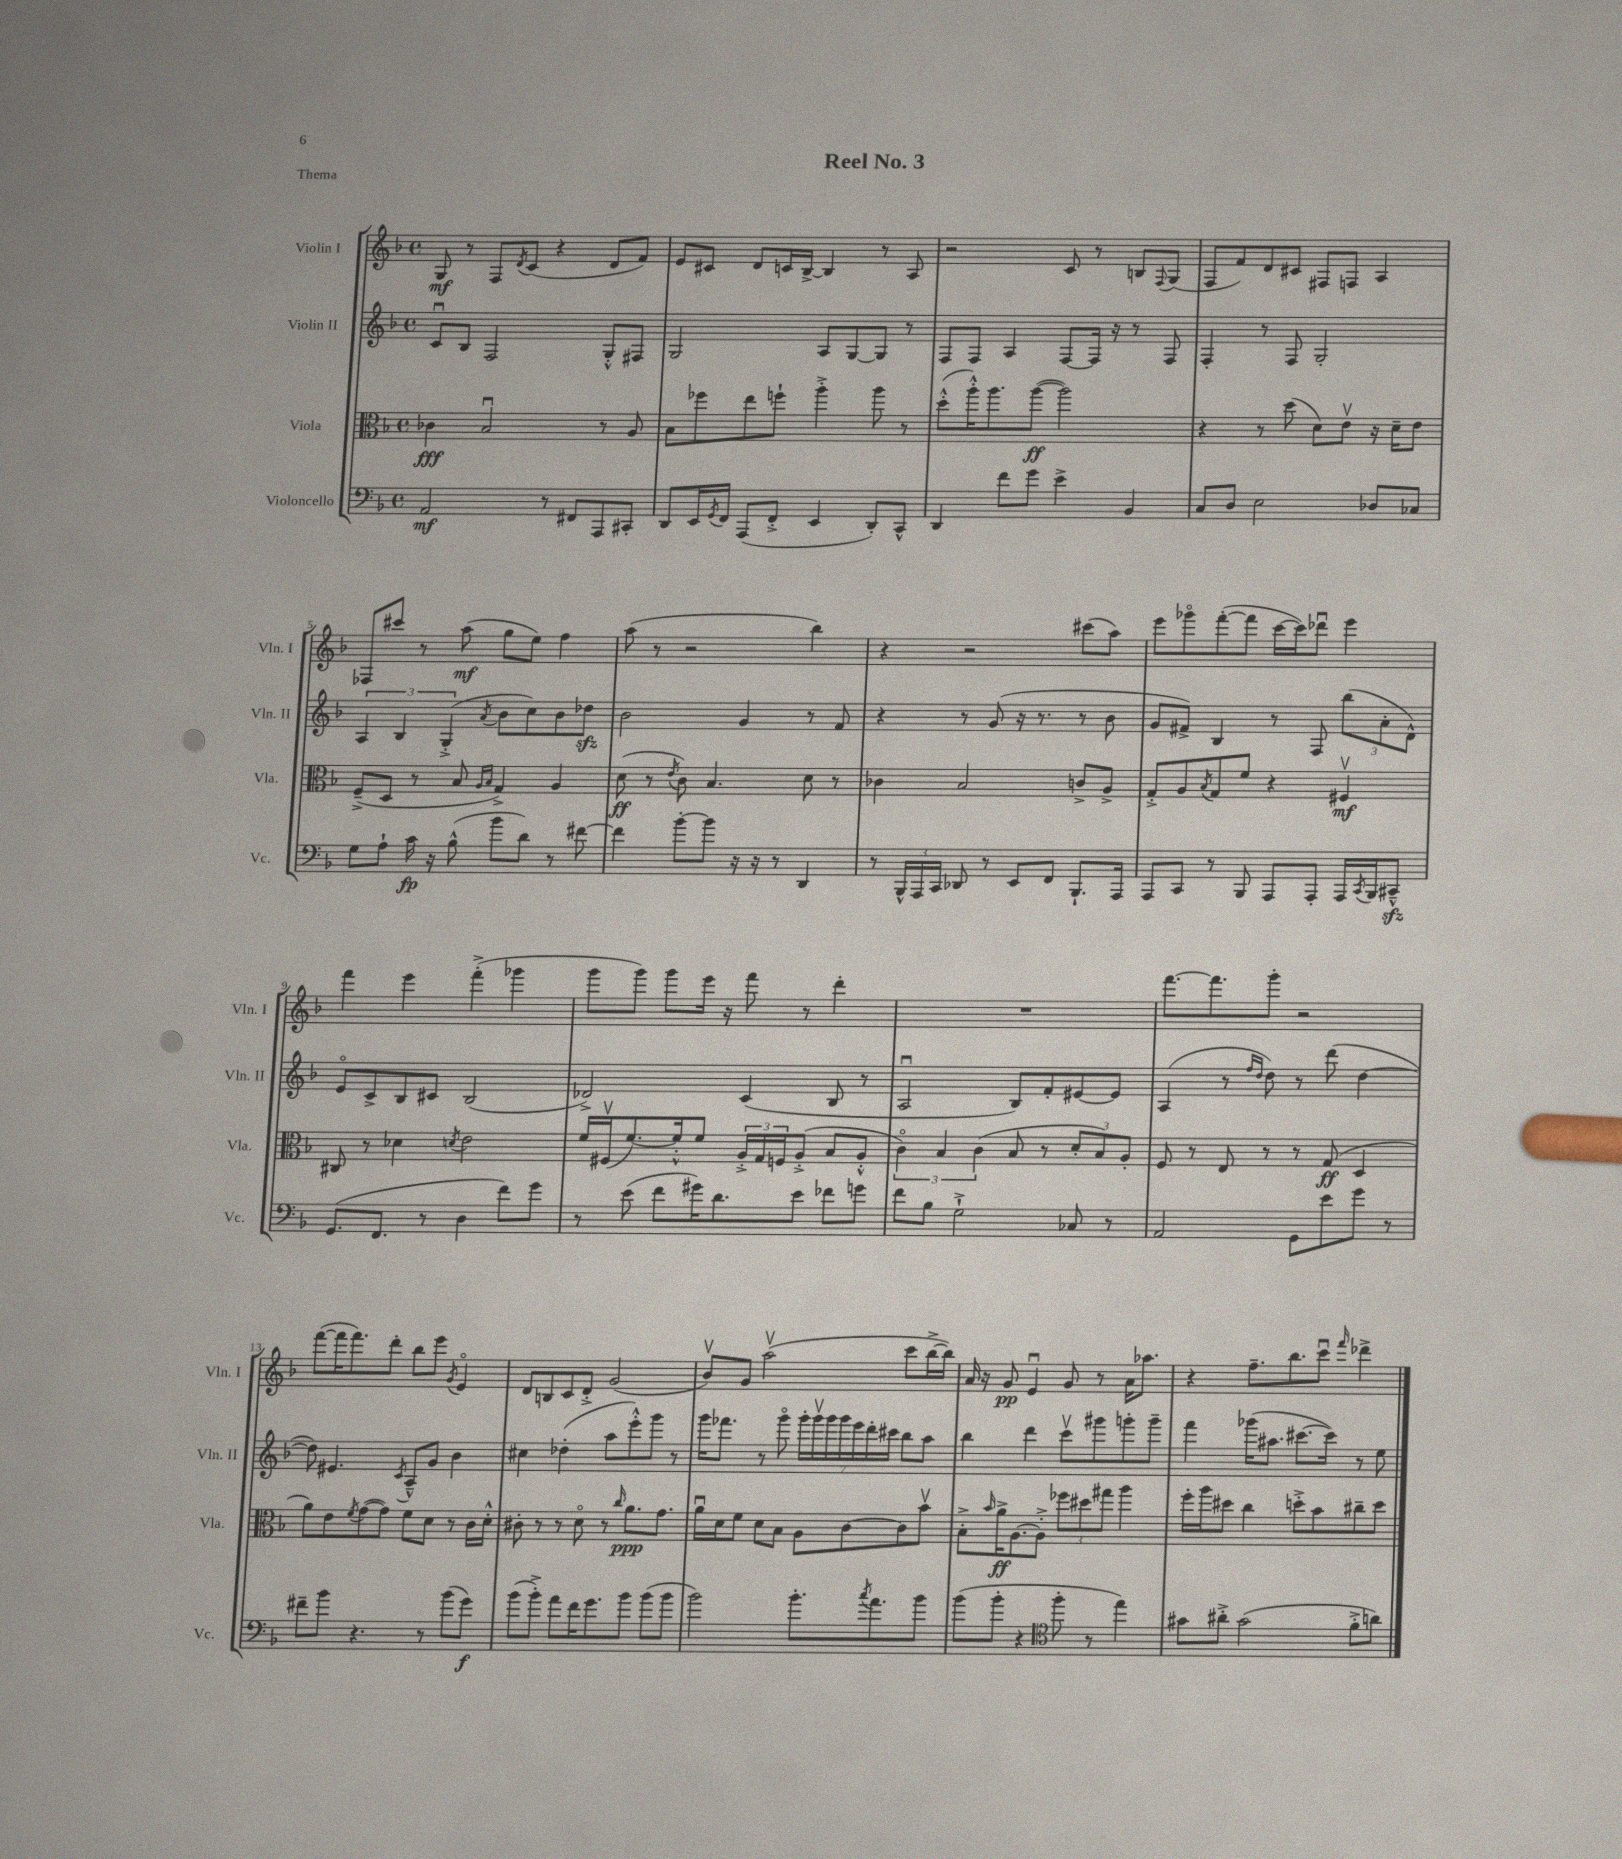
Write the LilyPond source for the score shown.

\header { title = "Reel No. 3" piece = "Thema" }
<<
\new StaffGroup <<
\new Staff = "s0" \with { instrumentName = "Violin I" shortInstrumentName = "Vln. I" } {
    \clef treble \key f \major \defaultTimeSignature \time 4/4
    g8\mf r8 f8 \acciaccatura { d'8 } c'8( r4 d'8 f'8) |
    e'8 cis'8 d'8 c'16 bes16~-> bes4 r8 a8 |
    r2 c'8 r8 b8 \appoggiatura { f8 } g8( |
    f8 f'8) d'8 cis'8 fis8 f8 a4 |
    fes8 cis'''8 r8 a''8\mf( g''8 e''8) f''4 |
    a''8( r8 r2 bes''4) |
    r4 r2 cis'''8( a''8) |
    e'''8 ges'''8\flageolet f'''8~-.( f'''8 c'''16~ c'''16) des'''8\downbow e'''4 |
    f'''4 e'''4 f'''4-.->( ges'''4 |
    g'''8 g'''8) g'''8 e'''16 r16 f'''8 r8 d'''4-. |
    R1 |
    f'''8.~ f'''8. g'''8-. r2 |
    f'''8~( f'''16 f'''8.) d'''8-. bes''8 e'''8 \acciaccatura { g'8 } e'4\flageolet |
    d'8 b8 c'8 d'8-.-> g'2( |
    bes'8\upbow) g'8 a''2\upbow( c'''8 bes''16~-> bes''16) |
    a'16 r16 g'8\pp e'4\downbow g'8 r8 a'16 aes''8. |
    r4 f''8.-- bes''8. c'''8\downbow \grace { f'''16 } des'''4-> \bar "|." |
}
\new Staff = "s1" \with { instrumentName = "Violin II" shortInstrumentName = "Vln. II" } {
    \clef treble \key f \major \defaultTimeSignature \time 4/4
    c'8\downbow bes8 f2 g8-.-^ fis8 |
    g2 a8 g8~ g8 r8 |
    f8 f8 a4 f8~ f16 r16 r8 f8 |
    f4-. r8 f8 g2-. |
    \tuplet 3/2 { a4 bes4 g4-.->( } \acciaccatura { a'8 } bes'8 c''8) bes'8 des''8\sfz |
    bes'2 g'4 r8 f'8 |
    r4 r8 g'8( r16 r8. r8 bes'8 |
    g'8 fis'8->) bes4 r8 f8 \tuplet 3/2 { bes''8( a'8-. d'8-^) } |
    e'8\flageolet c'8-> bes8 cis'8 bes2( |
    des'2->) c'4( bes8 r8 |
    a2\downbow bes8) f'8-. eis'8~ eis'8 |
    a4( r8 \grace { f''16 d''16 } d''8) r8 d'''8( d''4~ |
    d''8) eis'4. \acciaccatura { c'8 } a8---^ g'8 bes'4 |
    cis''4 des''4-.( a''8 e'''8-.-^) g'''8 r8 |
    g'''16 fes'''8. r8 g'''8\flageolet \tuplet 7/4 { g'''16-. g'''16\upbow g'''16 g'''16 e'''16 d'''16-. cis'''16 } bes''8 a''8 |
    bes''4 d'''4 c'''8\upbow gis'''8 g'''8-. g'''8-- |
    f'''4 ges'''16( ais''8. cis'''8.~ cis'''16) r8 e''8 \bar "|." |
}
\new Staff = "s2" \with { instrumentName = "Viola" shortInstrumentName = "Vla." } {
    \clef alto \key f \major \defaultTimeSignature \time 4/4
    ces'4\fff bes2\downbow r8 a8 |
    bes8 fes''8 e''8 f''8-! a''4-.-> a''8 r8 |
    d''8-.-^( a''16-.-^) a''8. a''8~\ff( a''2) |
    r4 r8 d''8( d'8) e'8\upbow r16 d'16-- e'8 |
    f8--->( d8 r8 bes8 \grace { a16 bes16 } g4->) a4 |
    d'8\ff( r8 \acciaccatura { e'8 } c'8) bes4. d'8 r8 |
    ces'4 bes2 c'8-> a8-> |
    g8-.-> a8 \acciaccatura { bes8 } g8 f'8 r4 fis4\upbow\mf |
    cis8 r8 des'4 \acciaccatura { d'8 } e'2 |
    f'16 fis16\upbow( f'8.~) f'16-.-^ f'8 \tuplet 3/2 { a16-.-> g16 f16 } a8-.->( bes8 a8-.-^ |
    \tuplet 3/2 { c'4\flageolet) bes4 c'4( } bes8 r8 \tuplet 3/2 { d'8-. bes8) a8-. } |
    f8 r8 e8 r8 r8 g8\ff( d4 |
    a'8) e'8 \acciaccatura { f'8 } g'8~( g'8) f'8 d'8 r8 c'16 d'16-.-^ |
    cis'8-. r8 r8 d'8\flageolet r8 \grace { c''16 } a'8.\ppp g'8. |
    a'16\downbow d'16 f'8 d'8 bes8 a8 c'8~ c'8 bes'8\upbow |
    bes8-.-> \grace { bes'16 } a'16->\ff a8.~ a8-.-> \tuplet 3/2 { fes''8 dis''8 gis''8 } a''4 |
    f''16-. a''16 dis''8 c''4 d''8-.-> bes'8 cis''8-- d''8 \bar "|." |
}
\new Staff = "s3" \with { instrumentName = "Violoncello" shortInstrumentName = "Vc." } {
    \clef bass \key f \major \defaultTimeSignature \time 4/4
    a,2\mf r8 fis,8 a,,8 cis,8-. |
    d,8 e,16 \acciaccatura { g,8 } f,16 a,,8( f,8-.-> e,4 d,8-.) c,8-^ |
    d,4 f'8 g'8 e'4-> bes,4 |
    c8 d8 e2 des8 ces8 |
    g8 a8-! c'16\fp r16 bes8-^( bes'8 d'8) r8 fis'8~ |
    fis'4 bes'8~-. bes'8 r16 r16 r8 d,4 |
    r8 \tuplet 3/2 { bes,,16-^ a,,16 c,16 } des,8 r8 e,8 f,8 bes,,8.-! a,,16 |
    a,,8 c,8 r8 bes,,8 a,,8 a,,8-. a,,16 \acciaccatura { c,8 } bes,,16 cis,8---^\sfz |
    g,8.( f,8. r8 d4 f'8) g'8 |
    r8 e'8( f'8 gis'16) d'8. e'8 fes'8 g'8 |
    f'8 bes8 g2-!-> ces8 r8 |
    a,2 g,8 e'8 g'8 r8 |
    fis'8-- bes'8 r4. r8 bes'8( g'8\f) |
    bes'8( bes'8-.->) a'8 f'16 g'8. bes'8 bes'8( bes'8 |
    bes'2) bes'8.-. \acciaccatura { c''8 } a'8. bes'8 |
    bes'8( bes'8-. r4 \clef tenor f''8-. r8 e''4) |
    gis'8 ais'8-.-> gis'2( f'8-.-> a'8) \bar "|." |
}
>>
>>
